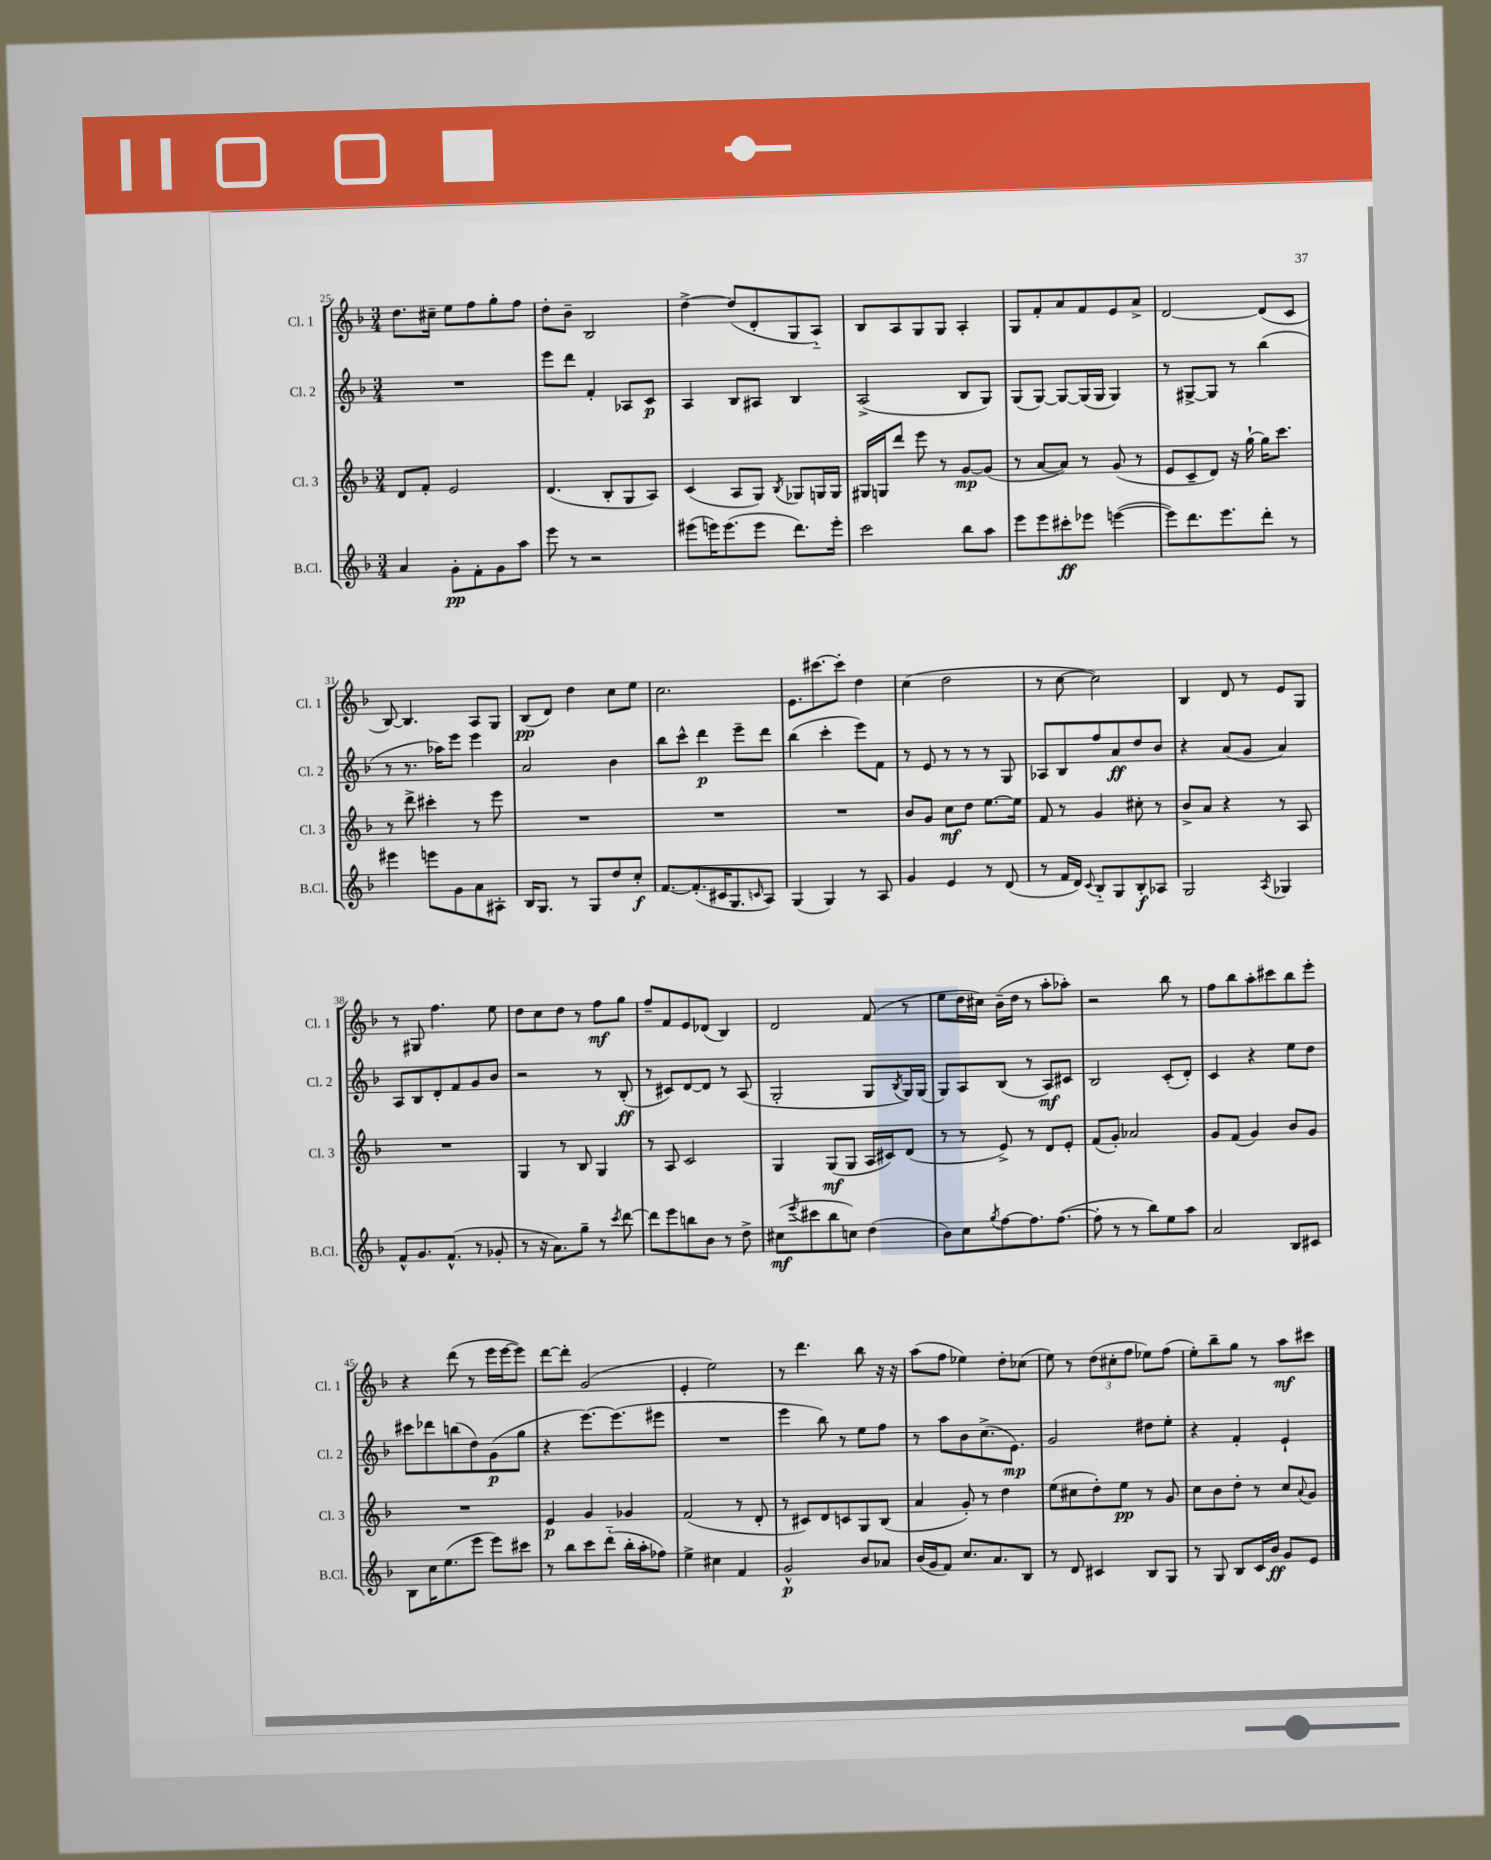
<<
\new StaffGroup <<
\new Staff = "s0" \with { instrumentName = "Cl. 1" shortInstrumentName = "Cl. 1" } {
    \clef treble \key f \major \numericTimeSignature \time 3/4
    d''8. cis''16-- e''8 f''8 g''8-. f''8 |
    d''8-. bes'8-- bes2 |
    d''4~-> d''8( d'8-. g8 a8-_) |
    bes8 a8 g8 g8 a4-. |
    g8 f'8-. a'8 f'8 e'8 a'8-> |
    d'2~ d'8( c'8 |
    bes8~) bes4. a8 g8 |
    bes8\pp( d'8) d''4 c''8 e''8 |
    c''2. |
    e'8. cis'''8.~ cis'''8-. d''4 |
    c''4( d''2 |
    r8 c''8~ c''2) |
    bes4 d'8 r8 e'8 g8 |
    r8 gis8 f''4. e''8 |
    d''8 c''8 d''8 r8 f''8\mf g''8 |
    f''8-- f'8 e'8 des'8( bes4) |
    d'2 f'8( r8 |
    e''8 d''16 cis''16) bes'16--( d''16 r8 a''8-. aes''8-.) |
    r2 bes''8 r8 |
    f''8 bes''8 a''8-. cis'''8 bes''8 e'''8-. |
    r4 d'''8( r8 e'''16 e'''16~ e'''8) |
    d'''8~ d'''8-. g'2( |
    e'4-. e''2) |
    r8 d'''4. bes''8 r16 r16 |
    a''8( f''8 ees''4) d''8-. ces''8( |
    e''8) r8 \tuplet 3/2 { d''8( cis''8-. f''8 } ees''8) f''8( |
    e''8-.) bes''8-- g''8 r8 a''8\mf cis'''8 \bar "|." |
}
\new Staff = "s1" \with { instrumentName = "Cl. 2" shortInstrumentName = "Cl. 2" } {
    \clef treble \key f \major \numericTimeSignature \time 3/4
    R2. |
    e'''8 d'''8 f'4-. aes8 c'8\p |
    a4 bes8 ais8 bes4 |
    a2->( bes8 g8) |
    g8( g8~) g8~ g16( g16 g4) |
    r8 gis8~-> gis8 r8 bes''4( |
    r8 r8. aes''16) e'''8 e'''4 |
    a'2 bes'4 |
    bes''8 c'''8-^ d'''4\p e'''8-- d'''8 |
    bes''4( c'''4-. e'''8) f'8 |
    r8 e'8 r8 r8 r8 g8 |
    aes8 bes8 f''8 a'8\ff d''8 bes'8 |
    r4 a'8( g'8 a'4) |
    a8 bes8 d'8-. f'8 g'8 bes'8 |
    r2 r8 bes8-.\ff( |
    r8 cis'8) d'8~ d'8 r8 a8( |
    g2-. g8 \acciaccatura { bes8 } g16) g16( |
    g8) a8 bes8( r8 a8\mf) cis'8 |
    bes2 c'8-.( d'8-.) |
    c'4 r4 e''8 d''8 |
    cis'''8 des'''8 b''8( d''8) g'8\p( g''8 |
    r4 e'''8.~) e'''8.( eis'''8 |
    R2. |
    e'''4 bes''8) r8 e''8 f''8 |
    r8 a''8 bes'8 c''8.->( e'8.\mp) |
    g'2 dis''8 e''8-. |
    r4 f'4-. e'4-! \bar "|." |
}
\new Staff = "s2" \with { instrumentName = "Cl. 3" shortInstrumentName = "Cl. 3" } {
    \clef treble \key f \major \numericTimeSignature \time 3/4
    d'8 f'8-. e'2 |
    d'4.( bes8-. g8 a8) |
    c'4( a8 g8) \acciaccatura { bes8 } ges8 g16 g16 |
    gis16 g16 d'''8 e'''8 r8 g'8~\mp g'8( |
    r8 a'8~ a'8) r8 g'8( r8 |
    e'8 c'8-- d'8) r16 g''16~-! g''16 c'''8. |
    r8 d'''8-> cis'''4-. r8 e'''8 |
    R2. |
    R2. |
    R2. |
    bes'8 g'8 c''8\mf d''8 e''8.~ e''16 |
    f'8 r8 g'4 cis''8-. r8 |
    bes'8-> a'8 r4 r8 a8 |
    R2. |
    g4 r8 bes8 g4 |
    r8 a8 c'2 |
    g4 g8\mf( g8 a16 cis'16) d'8( |
    r8 r8 e'8->) r8 d'8 e'8-. |
    f'8( g'8-.) aes'2 |
    g'8 f'8( g'4) bes'8 g'8 |
    R2. |
    e'4\p g'4 ges'4 |
    f'2( r8 d'8-. |
    r8 cis'8) d'8 c'8 g8 bes8( |
    a'4 g'8-.) r8 d''4 |
    e''8( cis''8 d''8-.) e''8\pp r8 g'8 |
    c''8 bes'8 d''8-. r8 c''8 \appoggiatura { a'8 } g'8 \bar "|." |
}
\new Staff = "s3" \with { instrumentName = "B.Cl." shortInstrumentName = "B.Cl." } {
    \clef treble \key f \major \numericTimeSignature \time 3/4
    a'4 g'8-.\pp f'8-. g'8 a''8 |
    e'''8 r8 r2 |
    eis'''8( e'''16) e'''8.( e'''8 d'''8.) e'''16-. |
    c'''2 bes''8 a''8 |
    e'''8 e'''8 cis'''8-.\ff ees'''8 e'''4~( |
    e'''8) d'''8. e'''8. d'''8-. r8 |
    eis'''4 e'''8 g'8 a'8 ais8-. |
    bes16 g8. r8 g8 d''8 c''8-.\f |
    f'8.~ f'8.-.( cis'16 g8. \grace { c'16 } a8) |
    g4( g4) r8 a8 |
    g'4 e'4 r8 d'8( |
    r8 f'16 d'16) \appoggiatura { c'8 } bes8-_ g8 bes8-.\f aes8 |
    g2 \acciaccatura { a8 } ges4 |
    f'8-^ g'8. f'8.-^( r8 ges'8-. |
    r8 r16 a'8.) g''8-- r8 \acciaccatura { c'''8 } d'''8~ |
    d'''8 e'''8 b''8 bes'8 r8 d''8-> |
    cis''8\mf( \acciaccatura { e'''8 } cis'''8 bes''8 c''8) d''4( |
    bes'8) c''8 \acciaccatura { g''8 } f''8~ f''8. f''8.~( |
    f''8-. r8 r8 bes''8) e''8 a''8 |
    a'2 bes8 cis'8 |
    bes8 c''16 e''8.( e'''8 e'''8) cis'''8 |
    r8 bes''8 c'''8 d'''8-_( bes''16-. a''16-. fes''8) |
    e''4-> cis''4 f'4 |
    g'2-^\p bes'8 aes'8 |
    bes'16( g'16 f'8) c''8. a'8. bes8 |
    r8 d'8 cis'4 bes8 g8 |
    r8 g8 bes8 c'16 bes'16\ff g'8 e'8 \bar "|." |
}
>>
>>
\layout { \context { \Score currentBarNumber = #25 } }
